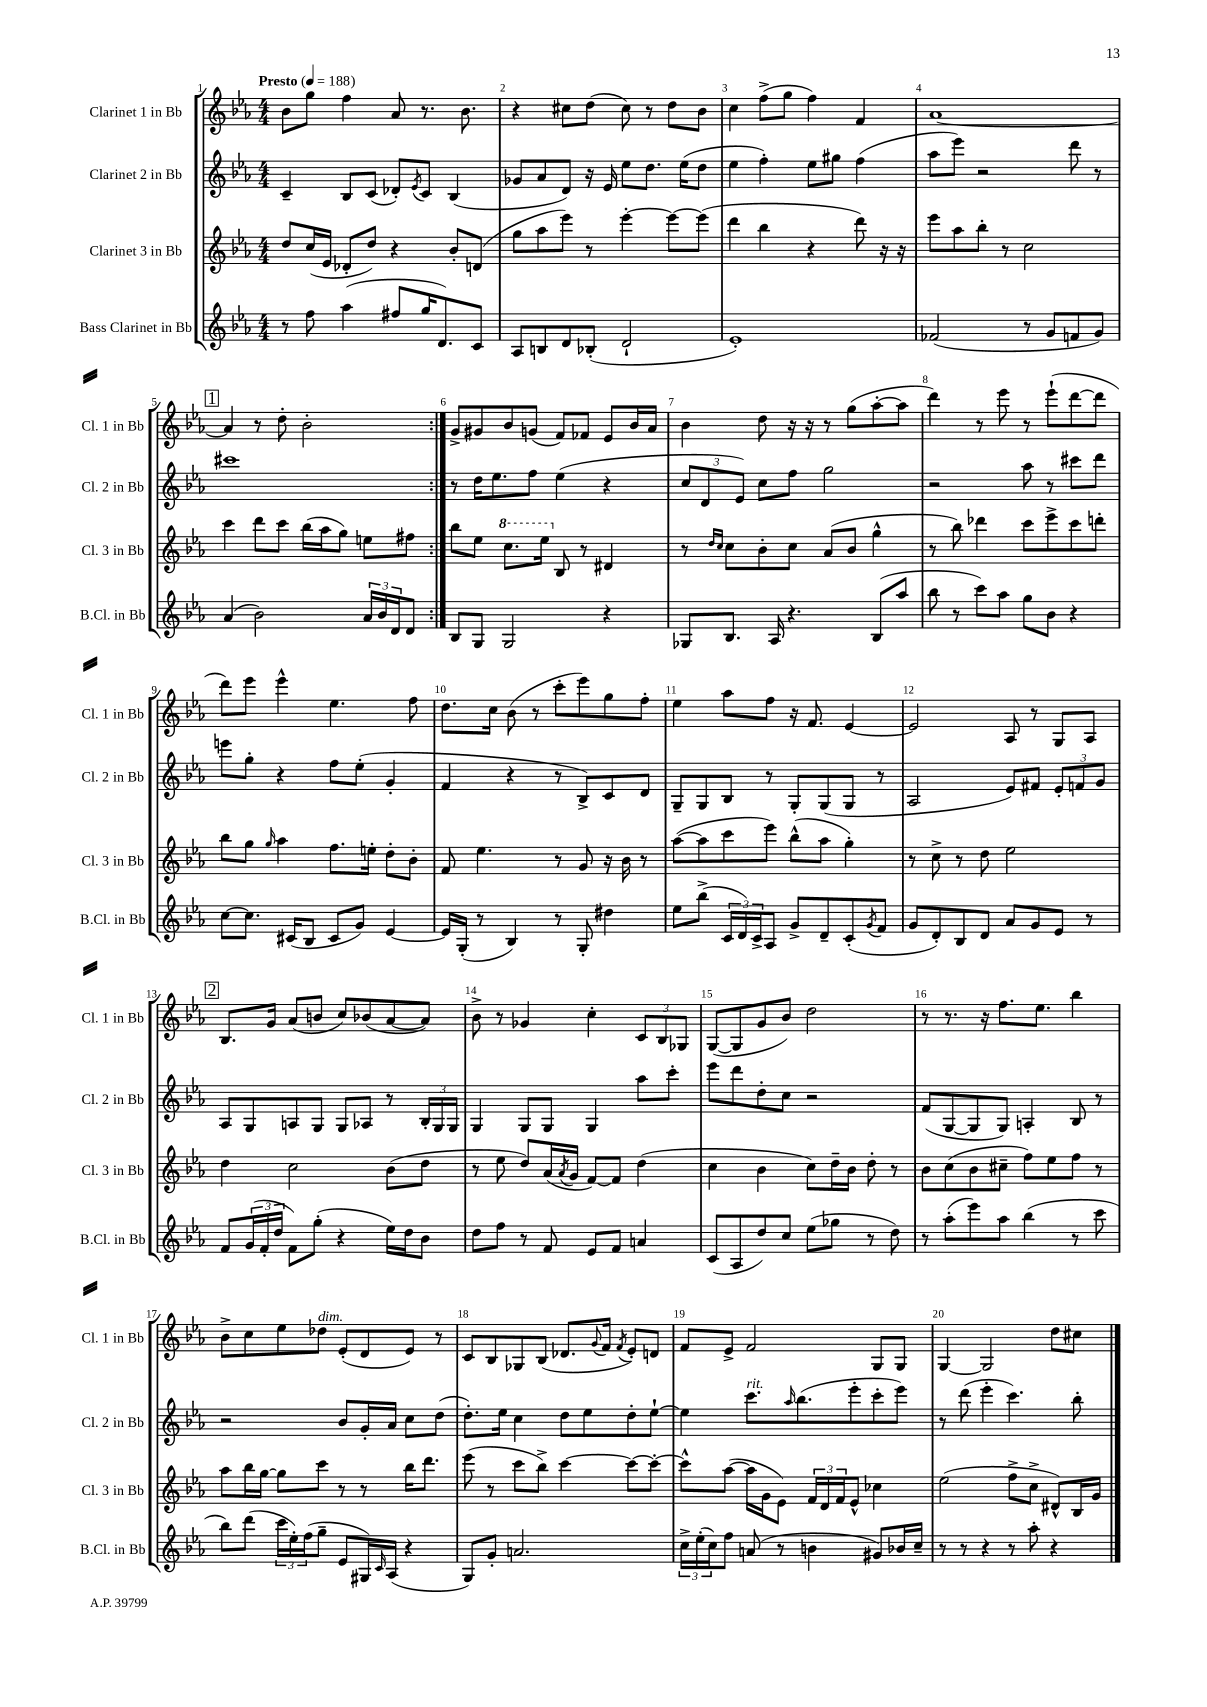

**kern	**kern	**kern	**kern
*staff4	*staff3	*staff2	*staff1
*clefG2	*clefG2	*clefG2	*clefG2
*k[b-e-a-]	*k[b-e-a-]	*k[b-e-a-]	*k[b-e-a-]
*M4/4	*M4/4	*M4/4	*M4/4
*MM188	*MM188	*MM188	*MM188
8r	8dd	4c~	8b-
8ff	(16cc	.	8gg
.	16e-	.	.
(4aa-	8d-'	8B-	4ff
.	8dd)	(8c	.
8ff#	4r	8d-')	8a-
.	.	8qe-	.
16gg	.	8c	8.r
8.d)	.	.	.
.	8b-'	(4B-	.
.	.	.	8.b-
8c	(8d	.	.
=	=	=	=
8A-	8gg	8g-	4r
8B	8aa-	8a-	.
8d	8eee-)	8d)	8cc#
(8B-'	8r	16r	(8dd
.	.	16e-	.
2d`	[4eee-'	8ee-	8cc#)
.	.	8.dd	8r
.	8eee-_	.	8dd
.	.	(16ee-	.
.	(8eee-]	8dd	8b-
=	=	=	=
1e-')	4ddd	4ee-	4cc
.	4bb-	4ff')	(8ff^
.	.	.	8gg
.	4r	8ee-	4ff)
.	.	8gg#	.
.	8ddd)	(4ff	4f
.	16r	.	.
.	16r	.	.
=	=	=	=
(2f-	8eee-	8aa-	[1a-
.	8aa-	8eee-)	.
.	8bb-'	2r	.
.	8r	.	.
8r	2cc	.	.
8g	.	.	.
8f	.	8ddd	.
8g)	.	8r	.
=	=	=	=
(4a-	4ccc	1ccc#	4a-]
2b-)	8ddd	.	8r
.	8ccc	.	8dd'
.	(16bb-	.	2b-'
.	16aa-	.	.
.	8gg)	.	.
24a-	8ee	.	.
24b-	.	.	.
24d	.	.	.
8d	8ff#	.	.
=:|!	=:|!	=:|!	=:|!
8B-	8bb-	8r	8g^
8G	8ee-	16dd	8g#
.	.	8.ee-	.
2G	8.ccc	.	8b-
.	.	8ff	(8g
.	16eee-	.	.
.	8B-	(4ee-	8f)
.	8r	.	8f-
4r	4d#	4r	8e-
.	.	.	16b-
.	.	.	16a-
=	=	=	=
8G-	8r	12cc	4b-
.	.	12d	.
.	16qqdd	.	.
.	16qqcc	.	.
8.B-	8cc	.	.
.	.	12e-)	.
.	8b-'	8cc	8dd
16A-	.	.	.
4.r	8cc	8ff	16r
.	.	.	16r
.	(8a-	2gg	8r
.	8b-	.	(8gg
(8B-	4gg^^	.	[8aa-'
8aa-	.	.	8aa-]
=	=	=	=
8bb-	8r	2r	4ddd)
8r	8bb-)	.	.
8ccc)	4ddd-	.	8r
8aa-	.	.	8eee-
8gg	8ccc	8aa-	8r
8b-	8eee-^	8r	(8eee-`
4r	8ccc	8ccc#	[8ddd
.	8ddd'	8ddd	8ddd]
=	=	=	=
[8cc	8bb-	8eee	8ddd)
8.cc]	8gg	8gg'	8eee-
.	16qqgg	.	.
.	4aa-	4r	4eee-^^
(16c#	.	.	.
8B-	.	.	.
8c#	8.ff	8ff	4.ee-
8g)	.	(8ee-'	.
.	16ee'	.	.
[4e-	8dd'	4g'	.
.	8b-'	.	8ff
=	=	=	=
16e-]	8f	4f	8.dd
(16G'	.	.	.
8r	4.ee-	.	.
.	.	.	16cc
4B-)	.	4r	(8b-
.	.	.	8r
8r	8r	8r	8ccc'
8G'	8g	8B-^)	8eee-)
4dd#	16r	8c	8gg
.	16b-	.	.
.	8r	8d	8ff'
=	=	=	=
8ee-	([8aa-	8G~	4ee-
(8bb-^	8aa-]	8G	.
24c	8ccc	8B-	8aa-
24d)	.	.	.
24c^	.	.	.
8A-	8eee-)	8r	8ff
8g^	(8bb-^^	8G'	16r
.	.	.	8.f
8d~	8aa-	(8G	.
(8c'	4gg')	8G	[4e-
8qg	.	.	.
8f	.	8r	.
=	=	=	=
8g	8r	2A-	2e-]
8d')	8cc^	.	.
8B-	8r	.	.
8d	8dd	.	.
8a-	2ee-	8e-)	8A-
8g	.	8f#	8r
8e-	.	12e-'	8G
.	.	12f	.
8r	.	.	8A-
.	.	12g	.
=	=	=	=
8f	4dd	8A-	8.B-
(24g	.	8G	.
24f'	.	.	.
.	.	.	16g
24dd	.	.	.
8f)	2cc	8A	(8a-
(8gg'	.	8G	8b
4r	.	8G	8cc)
.	.	8A-	(8b-
16ee-)	(8b-	8r	[8a-
16dd	.	.	.
8b-	8dd	24B-'	8a-])
.	.	24G	.
.	.	24G	.
=	=	=	=
8dd	8r	4G	8b-^
8ff	8ee-	.	8r
8r	8dd)	8G	4g-
8f	(16a-	8G	.
.	8qa-	.	.
.	16g	.	.
8e-	[8f)	4G	4cc'
8f	8f]	.	.
4a	(4dd	8aa-	12c
.	.	.	12B-
.	.	8ccc'	.
.	.	.	12G-
=	=	=	=
(8c	4cc	8eee-	([8G
8A-	.	8ddd	8G]
8dd)	4b-	8dd'	8g
8cc	.	8cc	8b-)
(8ee-	8cc)	2r	2dd
8gg-	16dd~	.	.
.	16b-	.	.
8r	8dd'	.	.
8dd)	8r	.	.
=	=	=	=
8r	8b-	(8f	8r
(8aa-'	(8cc	[8G	8.r
8eee-)	8b-	8G]	.
.	.	.	16r
8aa-	8cc#~	8G)	8.ff
(4bb-	8ff)	4A'	.
.	.	.	8.ee-
.	8ee-	.	.
8r	8ff	8B-	4bb-
8ccc	8r	8r	.
=	=	=	=
8bb-)	8aa-	2r	8b-^
(8ddd	16bb-	.	8cc
.	[16gg	.	.
24ccc	8gg]	.	8ee-
24ee-')	.	.	.
(24ff	.	.	.
8gg~	8ccc	.	8dd-
8e-	8r	8b-	(8e-'
16G#)	8r	16g'	8d
16qqc	.	.	.
(16A-	.	16a-	.
4r	16bb-	8cc	8e-)
.	8.ddd	.	.
.	.	(8dd	8r
=	=	=	=
8G)	(8eee-	8.dd')	8c
8g'	8r	.	8B-
.	.	16ee-	.
2.a	8ccc	4cc	8G-
.	8bb-^)	.	(8B-
.	[4ccc	8dd	8.d-
.	.	8ee-	.
.	.	.	8qqg
.	.	.	16f
.	.	.	8qf
.	8ccc_	8dd'	8e-')
.	8ccc'_	[8ee-`	8d
=	=	=	=
24cc^	8ccc^^]	4ee-]	8f
(24ee-'	.	.	.
24cc)	.	.	.
8ff	([8aa-	.	8e-^
(8a	16aa-]	8.ccc	2f
.	16g	.	.
8r	8e-)	.	.
.	.	16qqaa-	.
.	.	(8.bb-	.
4b	24f	.	.
.	24d	.	.
.	24f	.	.
.	8e-^^	8eee-'	.
8g#)	4cc-	8ccc'	8G
16b-	.	8eee-)	8G
16cc~	.	.	.
=	=	=	=
8r	(2ee-	8r	[4G
8r	.	(8ddd	.
4r	.	4eee-'	2G]
8r	8ff^	4.ccc)	.
8aa-'	8cc^	.	.
4r	8d#^^)	.	8dd
.	16B-	8bb-'	8cc#
.	16g	.	.
==	==	==	==
*-	*-	*-	*-
